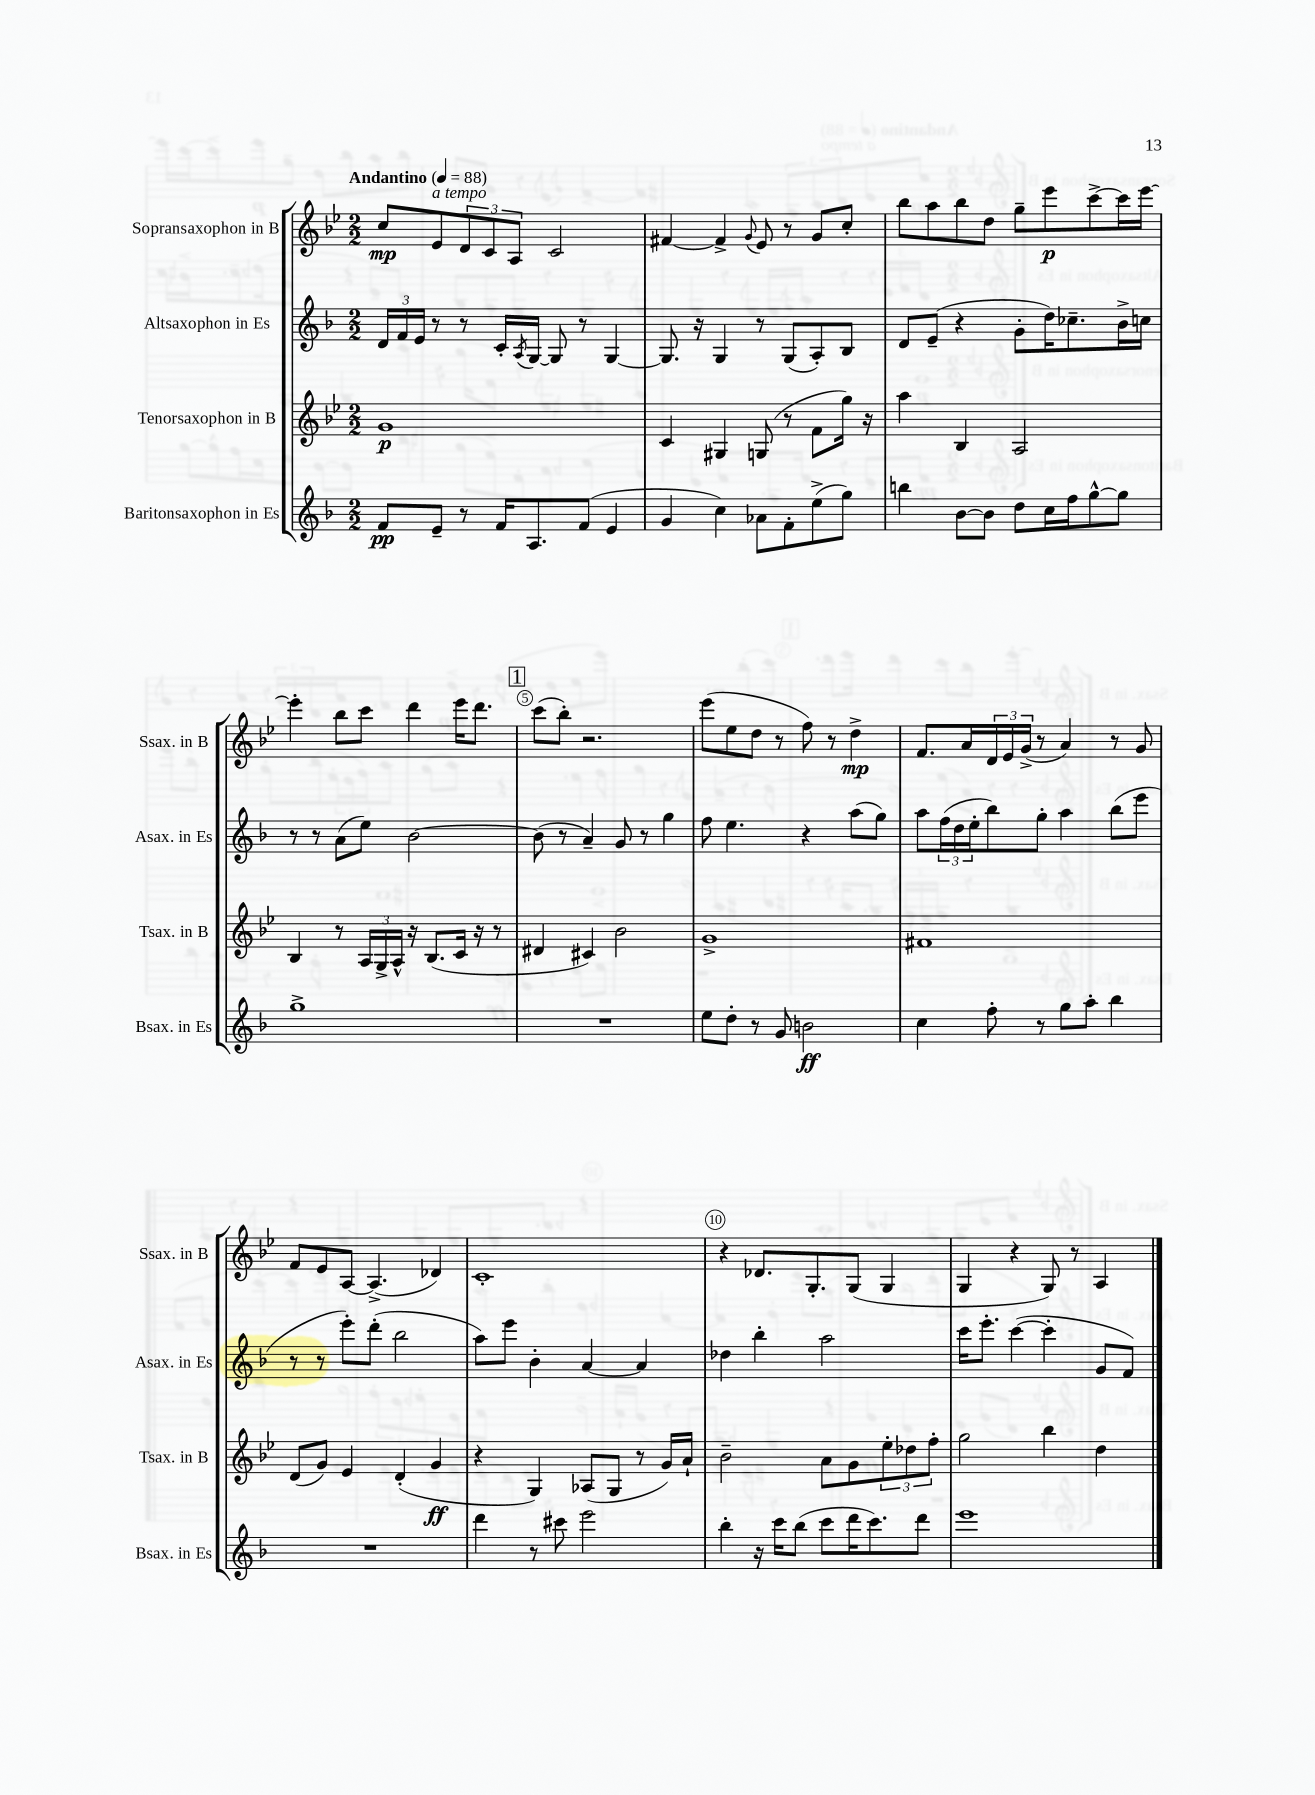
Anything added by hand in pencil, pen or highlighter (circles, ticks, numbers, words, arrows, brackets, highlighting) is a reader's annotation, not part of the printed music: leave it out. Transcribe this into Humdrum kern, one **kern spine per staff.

**kern	**kern	**kern	**kern
*staff4	*staff3	*staff2	*staff1
*clefG2	*clefG2	*clefG2	*clefG2
*k[b-]	*k[b-e-]	*k[b-]	*k[b-e-]
*M2/2	*M2/2	*M2/2	*M2/2
*MM88	*MM88	*MM88	*MM88
8f	1g	24d	8cc
.	.	24f	.
.	.	24e	.
8e~	.	8r	8e-
8r	.	8r	12d
.	.	.	12c
16f	.	16c'	.
.	.	.	12A
.	.	8qA	.
8.A	.	[16G	.
.	.	8G]	2c
(8f	.	8r	.
4e	.	[4G	.
=	=	=	=
4g	4c	8.G]	[4f#
.	.	16r	.
4cc)	4G#	4G	4f#^]
.	.	.	8qqg
8a-	(8G	8r	8e-
8f'	8r	(8G	8r
(8ee^	8f	8A')	8g
8gg)	16gg)	8B-	8cc'
.	16r	.	.
=	=	=	=
4bb	4aa	8d	8bb-
.	.	(8e~	8aa
[8b-	4B-	4r	8bb-
8b-]	.	.	8dd
8dd	2A	8g'	8gg~
16cc	.	16dd)	8eee-
16ff	.	8.cc-~	.
[8gg^^	.	.	[8ccc^
8gg]	.	16b-^	16ccc]
.	.	16cc	[16eee-
=	=	=	=
1gg^	4B-	8r	4eee-']
.	.	8r	.
.	8r	(8a	8bb-
.	24A	8ee)	8ccc
.	24G^	.	.
.	24A^^	.	.
.	16r	[2b-	4ddd
.	(8.B-	.	.
.	16c	.	16eee-
.	16r	.	8.ddd
.	8r	.	.
=	=	=	=
1r	4d#	(8b-]	(8ccc
.	.	8r	8bb-')
.	4c#)	4a~)	2.r
.	2b-	8g	.
.	.	8r	.
.	.	4gg	.
=	=	=	=
8ee	1g^	8ff	(8eee-
8dd'	.	4.ee	8ee-
8r	.	.	8dd
8g	.	.	8r
2b	.	4r	8ff)
.	.	.	8r
.	.	(8aa	4dd^
.	.	8gg)	.
=	=	=	=
4cc	1f#	8aa	8.f
.	.	(24ff	.
.	.	24dd	.
.	.	.	16a
.	.	24ee'	.
8ff'	.	8bb-)	24d
.	.	.	24e-
.	.	.	(24g^
8r	.	8gg'	8r
8gg	.	4aa	4a)
8aa'	.	.	.
4bb-	.	(8bb-	8r
.	.	8eee	8g
=	=	=	=
1r	(8d	8r	8f
.	8g)	8r	8e-
.	4e-	8eee')	[8A
.	.	(8ddd'	(4.A^]
.	(4d'	2bb-	.
.	4g	.	4d-)
=	=	=	=
4ddd	4r	8aa)	1c'
.	.	8eee	.
8r	4G)	4b-'	.
8ccc#	.	.	.
2eee	(8A-	[4a	.
.	8G	.	.
.	8r	4a]	.
.	16g)	.	.
.	16a`	.	.
=	=	=	=
4bb-'	2b-~	4dd-	4r
16r	.	4bb-'	8.d-
16ccc	.	.	.
(8bb-	.	.	.
.	.	.	8.G'
8ccc	8a	2aa	.
16ddd	8g	.	(8G
8.ccc)	.	.	.
.	12ee-'	.	4G
.	12dd-	.	.
8ddd	.	.	.
.	12ff'	.	.
=	=	=	=
1eee	2gg	16ccc	4G
.	.	8.eee'	.
.	.	([4ccc	4r
.	4bb-	4ccc']	8G)
.	.	.	8r
.	4dd	8g	4A
.	.	8f)	.
==	==	==	==
*-	*-	*-	*-
